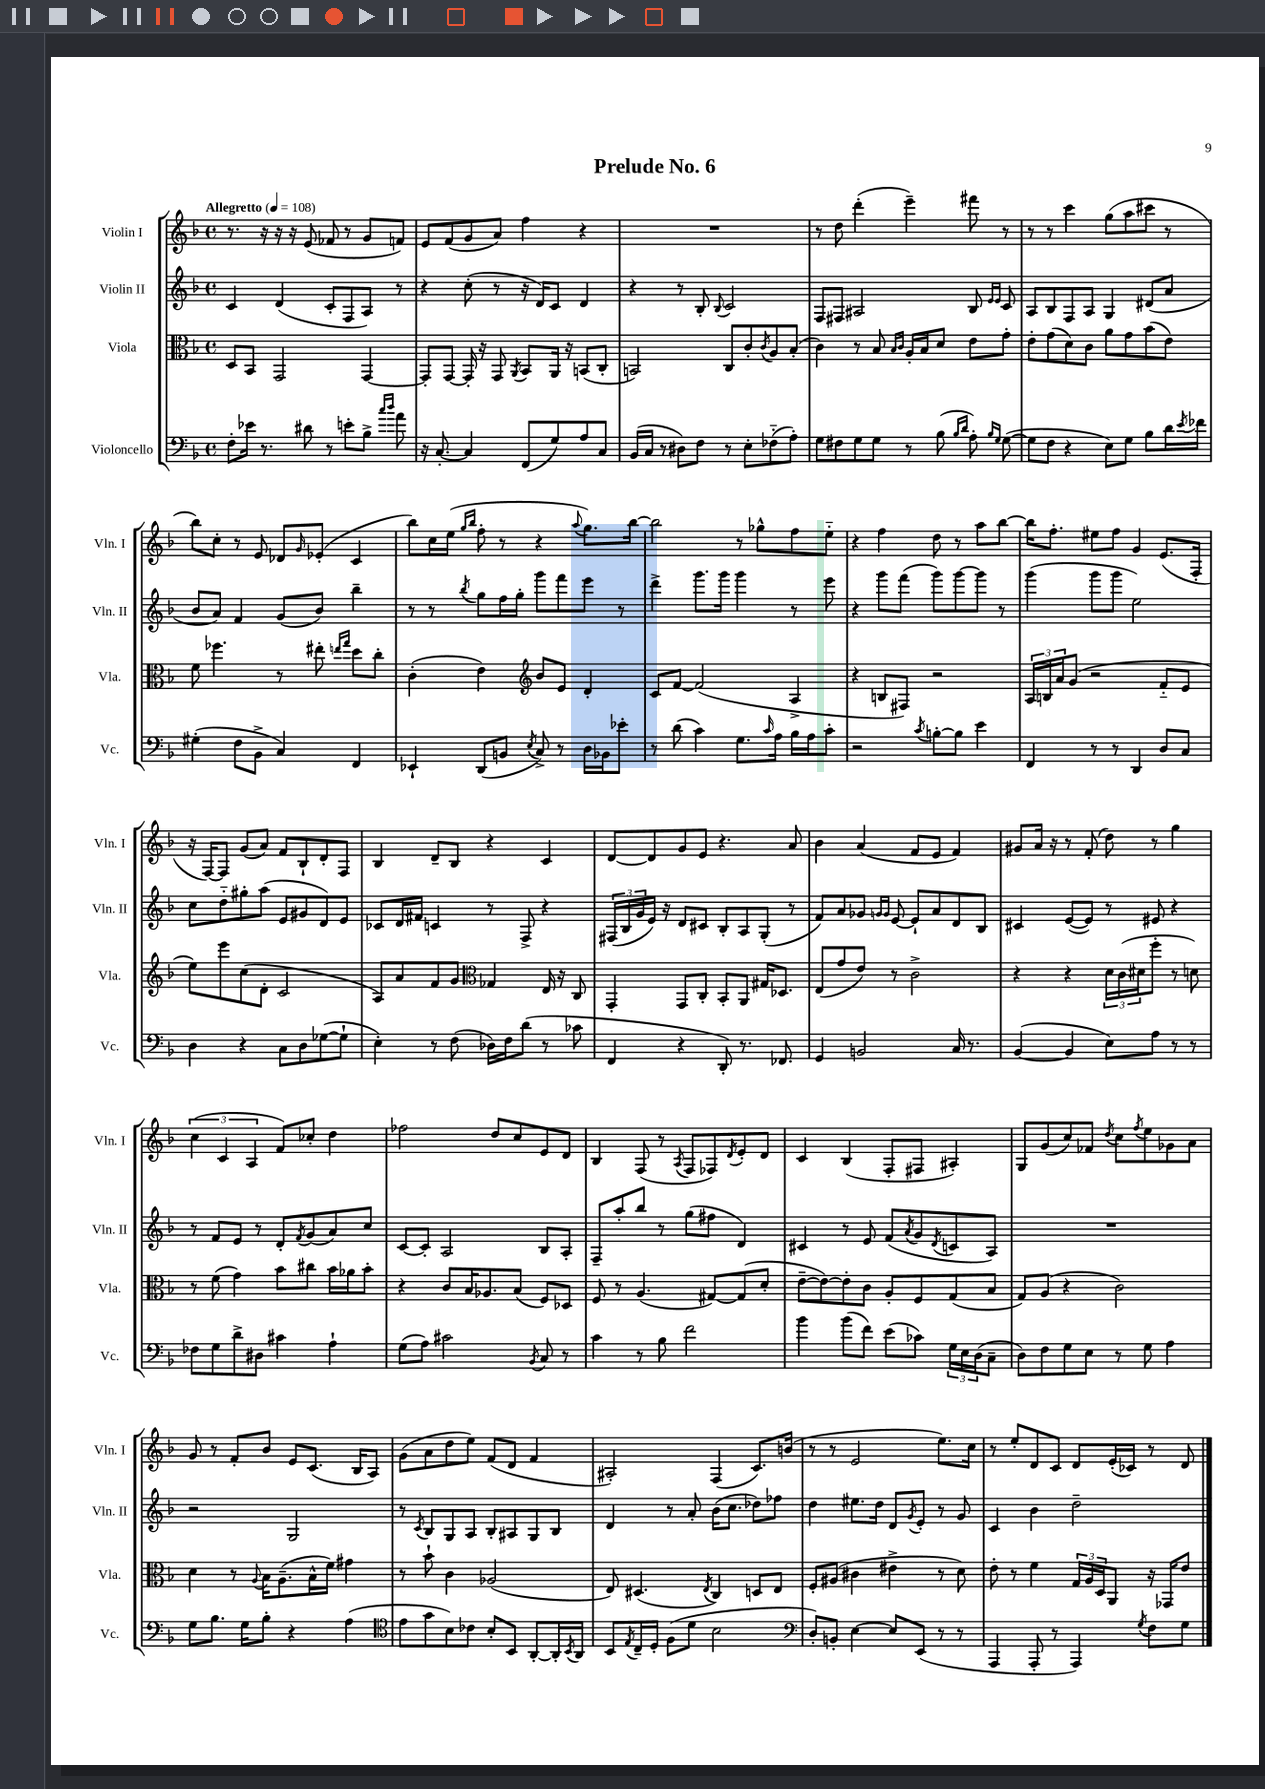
\header { title = "Prelude No. 6" }
<<
\new StaffGroup <<
\new Staff = "s0" \with { instrumentName = "Violin I" shortInstrumentName = "Vln. I" } {
    \clef treble \key f \major \defaultTimeSignature \time 4/4 \tempo "Allegretto" 4 = 108
    r8. r16 r16 r16 e'8( fes'8 r8 g'8 f'8) |
    e'8 f'8( g'8 a'8) f''4 r4 |
    R1 |
    r8 d''8 d'''4-.( e'''4--) fis'''8 r8 |
    r8 r8 c'''4 g''8( a''8 cis'''8 r8 |
    bes''8) c''8-. r8 e'8 des'8 \grace { g'16 } ees'8-.( c'4 |
    bes''8) c''16 e''16( \grace { g''16 bes''16 } f''8-. r8 r4 \appoggiatura { a''8 } g''8.) bes''16~ |
    bes''2 r8 ges''8-^ f''8 e''8-_ |
    r4 f''4 d''8 r8 a''8 bes''8~ |
    bes''16 f''8.-. eis''8 f''8 g'4 e'8.( f16-. |
    r16 f16~) f8 g'8( a'8) f'8 bes8-! d'8-. f8 |
    bes4 d'8-- bes8 r4 c'4 |
    d'8~ d'8 g'8 e'8 r4. a'8 |
    bes'4 a'4( f'8 e'8 f'4) |
    gis'8 a'16 r16 r8 f'8-.( d''8) r8 g''4 |
    \tuplet 3/2 { c''4( c'4 a4 } f'8) ces''8-. d''4 |
    fes''2 d''8 c''8 e'8 d'8 |
    bes4 f8( r8 \acciaccatura { a8 } f8 fes8) \acciaccatura { d'8 } e'8-. d'8 |
    c'4 bes4( f8-. fis8 ais4-.) |
    g8 g'8( c''8) fes'8 \acciaccatura { d''8 } c''8 \acciaccatura { f''8 } e''8 ges'8 a'8 |
    g'8 r8 f'8-. bes'8 e'8 c'8.( bes16 a8) |
    g'8( a'8 d''8 e''8) f'8( d'8 f'4 |
    ais2-.) f4( c'8.) b'16( |
    r8 r8 e'2 e''8.) c''16 |
    r8 e''8-. d'8 c'8 d'8 e'16-.( ces'16) r8 d'8 \bar "|." |
}
\new Staff = "s1" \with { instrumentName = "Violin II" shortInstrumentName = "Vln. II" } {
    \clef treble \key f \major \defaultTimeSignature \time 4/4
    c'4 d'4( c'8-. f8 a8) r8 |
    r4 c''8-.( r8 r16 d'16) c'8 d'4 |
    r4 r8 bes8-. \appoggiatura { bes8 } c'2 |
    f8 fis8 ais2 bes8 \grace { e'16 e'16 } c'8 |
    a8 bes8 f8 a8 g4 dis'8( a'8 |
    bes'8 a'8) f'4 g'8( bes'8) bes''4-- |
    r8 r8 \acciaccatura { bes''8 } g''8 f''16 g''16-. g'''8 f'''8 e'''8 r8 |
    d'''4-> g'''8. g'''16 g'''4 r8 e'''8 |
    r4 g'''8 f'''8( g'''8) g'''8~ g'''8 r8 |
    g'''4( g'''8 g'''8 e''2) |
    c''8 d''8-_ gis''8-. a''8( e'8 gis'8 d'8) e'8 |
    ces'8 d'16 fis'16 c'4 r8 f8-> r4 |
    \tuplet 3/2 { fis16( bes16 g'16 } e'16) r16 d'8 cis'8 bes8-. a8 g8-.( r8 |
    f'8) a'8 ges'8 \grace { g'16 g'16 } e'8~ e'8-! a'8 d'8 bes8 |
    cis'4 e'8~( e'8) r8 eis'8 r4 |
    r8 f'8 e'8 r8 d'8-. \acciaccatura { f'8 } g'8( a'8) c''8 |
    c'8~ c'8-. a2 bes8 a8-. |
    f8-- a''8-. bes''8 r8 g''8( fis''8 d'4) |
    cis'4 r8 e'8 f'8( \acciaccatura { a'8 } g'8 \acciaccatura { d'8 } c'8 a8) |
    R1 |
    r2 g2 |
    r8 \acciaccatura { c'8 } bes8 g8 a8 bes8-. ais8 g8 bes8 |
    d'4 r8 a'8-. bes'16( c''8. des''8) fes''8 |
    d''4 eis''8. d''16 d'8 \acciaccatura { g'8 } e'8-. r8 g'8 |
    c'4 bes'4 d''2-- \bar "|." |
}
\new Staff = "s2" \with { instrumentName = "Viola" shortInstrumentName = "Vla." } {
    \clef alto \key f \major \defaultTimeSignature \time 4/4
    d8 bes,8 g,2 g,4~ |
    g,8-. g,8~ g,16-. r16 g,8 \acciaccatura { a,8 } bes,8 a,16 r16 b,8( c8-. |
    b,2) c8 c'8-. \acciaccatura { c'8 } a8 bes8-.( |
    c'4) r8 bes8 \grace { bes16 c'16 } a16-. bes16 d'8 e'8 g'8-. |
    e'8-. g'8( d'8) c'8 a'8 g'8 bes'8( e'8) |
    f'8 fes''4. r8 eis''8-. \grace { e''16 g''16 } d''8 c''8-. |
    c'4-.( e'4) \clef treble bes'8 e'8 d'4-. |
    c'8 f'8~ f'2( a4-> |
    r4 b8 fis8) r2 |
    \tuplet 3/2 { a16 b16 a'16 } g'8( r2 f'8-_ e'8 |
    e''8) e'''8 c''8( d'8-. c'2 |
    a8) a'8 f'8 g'8 \clef alto ges4 e16 r16 c8 |
    g,4-. g,8 c8-. bes,8-. a,8 gis16 des8. |
    e8( g'8 e'8) r8 c'2-> |
    r4 r4 \tuplet 3/2 { d'16 c'16( dis'16 } f''8-. r8 d'8) |
    r8 f'8( g'4) bes'8 cis''8 bes'16 aes'16 bes'8-. |
    r4 c'8 bes16 aes8. bes8( f8) des8 |
    f8 r8 a4.( gis8~) gis8( d'8-. |
    e'8~-- e'8~) e'8-. c'8 a8-. f8 g8( bes8 |
    g8) a8( r4 c'2) |
    d'4 r8 \appoggiatura { a8 } bes16 a8.--( bes16-^ f'16) gis'4 |
    r8 bes'8-! c'4 aes2( |
    e8) dis4.( \acciaccatura { e8 } c4) d8 e8 |
    f8-. ais8( cis'4 eis'4-> r8 d'8) |
    e'8-. r8 f'4 \tuplet 3/2 { g16 a16 d16 } a,8 r16 ges,16 e'8 \bar "|." |
}
\new Staff = "s3" \with { instrumentName = "Violoncello" shortInstrumentName = "Vc." } {
    \clef bass \key f \major \defaultTimeSignature \time 4/4
    f8-. ees'16 r8. dis'8 r8 e'8-. bes8-> \grace { c''16 d''16 } a'8 |
    r16 c8.~-. c4 f,8( g8) a8 c8 |
    bes,16( c16 r8 dis8) f8 r8 e8-. fes8-_( a8-.) |
    g8 fis8 g8 g8 r8 bes8( \grace { bes16 d'16 } a8-.) \grace { bes16 g16 } g8~( |
    g8 f8 r4 e8) g8 bes8 d'16 \acciaccatura { e'8 } fes'16 |
    gis4-.( f8 bes,8-> c4) f,4 |
    ees,4-! d,8( b,8 \acciaccatura { e8 } c8->) r8 d16 bes,16 ees'8-. |
    r8 d'8( c'4) g8. \grace { c'16 } a16 bes16 a16 c'8-. |
    r2 \acciaccatura { c'8 } b8~-. b8 e'4 |
    f,4 r8 r8 d,4 d8 c8 |
    d4 r4 c8 d8 ges8~( ges8-! |
    e4-.) r8 f8( des16) f16 d'8( r8 ces'8 |
    f,4 r4 d,8-.) r8. fes,8. |
    g,4 b,2 c16 r8. |
    bes,4~( bes,4 e8) a8 r8 r8 |
    fes8 g8 d'8-> dis8 cis'4 a4-! |
    g8( a8) cis'2 \acciaccatura { bes,8 } c8 r8 |
    c'4 r8 bes8 f'2 |
    bes'4 bes'8( f'8) e'8( ces'8) \tuplet 3/2 { g16 e16 d16( } c8-- |
    d8) f8 g8 e8 r8 g8 a4 |
    g8 bes8. g16 bes8-. r4 a4( |
    \clef tenor e'8 g'8 bes8) ces'8 bes8-. bes,8 a,8~-. a,16-. \acciaccatura { bes,8 } a,16 |
    bes,8 \acciaccatura { e8 } c16-- d16-. f8( d'8 bes2 |
    \clef bass d8-.) b,8-. e4~ e8 e,8( r8 r8 |
    a,,4 a,,8-. r8 a,,4) \acciaccatura { g8 } f8 g8 \bar "|." |
}
>>
>>
\layout { \context { \Score \remove "Bar_number_engraver" } }
